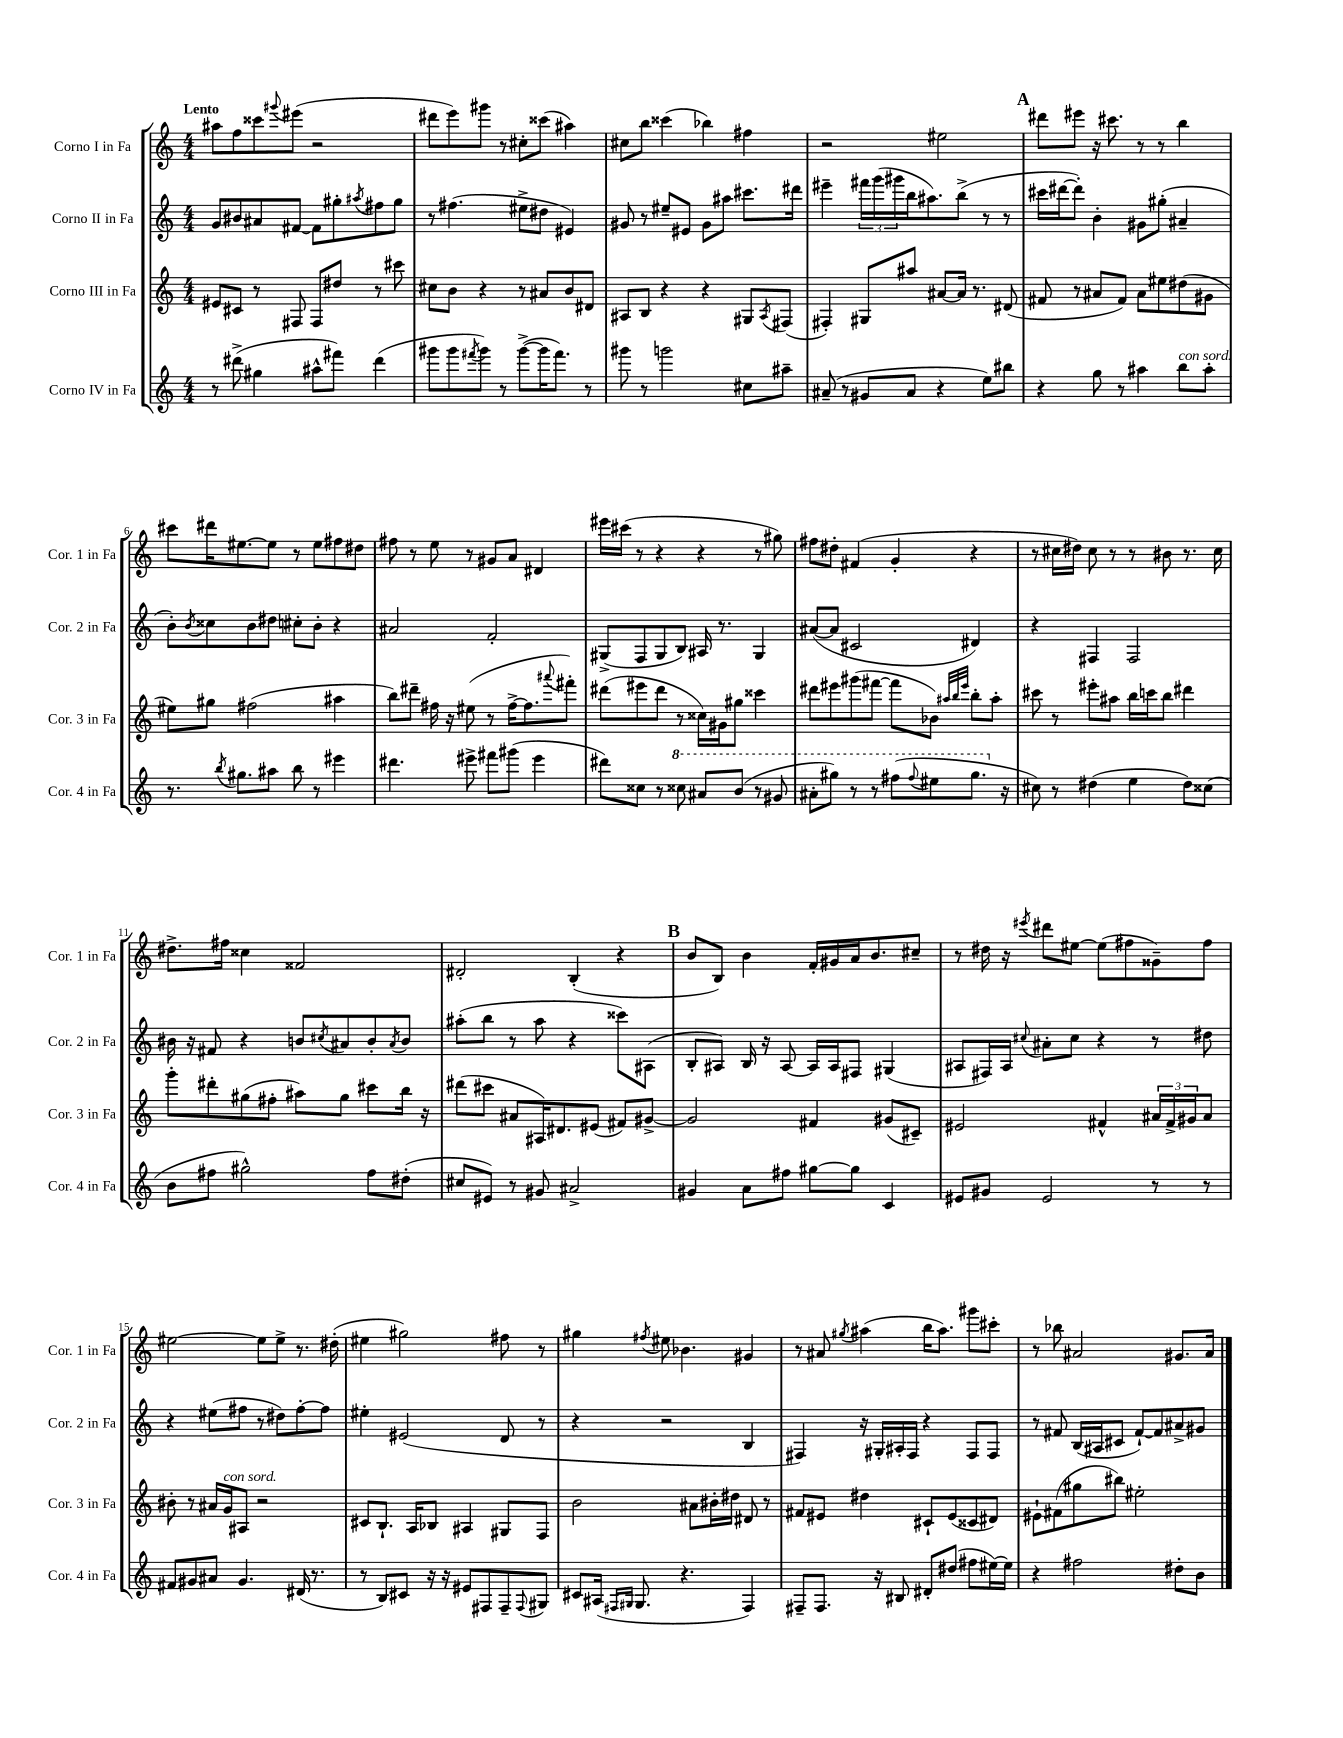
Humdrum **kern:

**kern	**kern	**kern	**kern
*staff4	*staff3	*staff2	*staff1
*clefG2	*clefG2	*clefG2	*clefG2
*k[]	*k[]	*k[]	*k[]
*M4/4	*M4/4	*M4/4	*M4/4
8r	8e#/L	8g/L	8aa#\L
(8ddd#^\	8c#/J	8b#/	8ff\
4gg#\	8r	8a#/	8ccc##\
.	.	.	8qqggg#/
.	8F#/	[8f#/J	(8eee#\J
8aa#^^\L	8F#/L	8f#\]L	2r
8fff#\J)	8dd#/J	8gg#'\	.
.	.	8qaa#/	.
(4ddd#\	8r	8ff#\	.
.	8ccc#\	8gg#\J	.
=	=	=	=
8ggg#\L	8cc#\L	8r	8ddd#\L
8ggg#\	8b\J	(4.ff#\	8eee\)
8qfff#/	.	.	.
8ggg#\J)	4r	.	8ggg#\J
8r	.	.	8r
([8ggg#^\L	8r	8ee#^\L	8cc#'\L
16ggg#\]K	8a#/L	8dd#\J	(8ccc##\J
8.fff#\J)	.	.	.
.	8b/	4e#/)	4aa#\)
8r	8d#/J	.	.
=	=	=	=
8ggg#\	8A#/L	8g#/	8cc#\L
8r	8B/J	8r	8bb\J
2ggg\	4r	8ee#~/L	(4ccc##\
.	.	8e#/J	.
.	4r	8g#\L	4bb-\)
.	.	8aa#\J	.
8cc#\L	8G#/L	8.ccc#\L	4ff#\
.	8qA#/	.	.
8aa#~\J	(8F#/J	.	.
.	.	16ddd#\Jk	.
=	=	=	=
(8a#~/	4F#'/)	4eee#~\	2r
8r	.	.	.
8g#/L	8G#/L	24fff#\LL	.
.	.	(24ggg\	.
.	.	24ggg#\	.
8a#/J	8aa#/J	16bb\J	.
.	.	8.aa#\)	.
4r	[8a#/L	.	2ee#\
.	16a#/]Jk	(8bb^\J	.
.	8.r	.	.
8ee\L)	.	8r	.
8bb#\J	(8d#/	8r	.
=	=	=	=
4r	8f#/	16ccc#\LL	8ddd#\L
.	.	[16ddd#\J	.
.	8r	8ddd#'\]J)	8eee#\J
8gg\	8a#/L	4b'\	16r
.	.	.	8.ccc#\
8r	8f#/J)	.	.
4aa#\	8a#\L	8g#\L	8r
.	8ee#\	(8gg#'\J	8r
8bb\L	(8dd#\	4a#~/	4bb\
8aa#'\J	8g#\J	.	.
=	=	=	=
8.r	8ee#\L)	8b'\L)	8ccc#\L
.	.	8qb/	.
.	8gg#\J	8cc##\	16ddd#\K
8qbb/	.	.	.
8.gg#\L	.	.	[8.ee#\
.	(2ff#\	8b\	.
8aa#\J	.	8dd#\J	8ee#\]J
8bb\	.	8cc#'\L	8r
8r	.	8b'\J	8ee#\L
4eee#\	4aa#\	4r	8ff#\
.	.	.	8dd#\J
=	=	=	=
4.ddd#\	8bb\L)	2a#/	8ff#\
.	8ddd#~\J	.	8r
.	16ff#\	.	8ee\
.	16r	.	.
8eee#^\	(8ee#\	.	8r
8fff#\L	8r	2f'/	8g#/L
(8ggg#\J	[16ff#^\LK	.	8a/J
.	8.ff#\]	.	.
4eee#\	.	.	4d#/
.	8qqaaa#/	.	.
.	8fff#'\J)	.	.
=	=	=	=
8ddd#\L)	(8ddd#\L	(8G#^/L	16eee#\LL
.	.	.	(16ccc#\JJ
8cc##\J	8eee#\	8F/	8r
8r	8ddd#\J	8G#/	4r
8ccc##\	8r	8B/J)	.
8aa#/L	16cc##\LL)	16A#/	4r
.	16g#\J	8.r	.
(8bb/J	8gg#\J	.	.
8r	4ccc##\	4G#/	8r
8gg#/	.	.	8gg#\)
=	=	=	=
8aa#'\L	8ddd#\L	([8a#/L	8ff#\L
8ggg#\J)	8eee#\	8a#/]J	8dd#'\J
8r	(8ggg#\	2c#/	(4f#/
8r	[8fff#\J	.	.
(8fff#\L	8fff#\]L	.	4g'/
8qqfff#/	.	.	.
8eee#\	8b-\J)	.	.
.	32qqaa#/LLL	.	.
.	32qqbb/	.	.
.	32qqeee#/JJJ	.	.
8.ggg#\J	8bb'\L	4d#/)	4r
.	8aa#'\J	.	.
16r	.	.	.
=	=	=	=
8cc#\)	8ccc#\	4r	8r
8r	8r	.	16cc#\LL
.	.	.	16dd#\JJ)
(4dd#\	8eee#'\L	4F#/	8cc#\
.	8aa#\J	.	8r
4ee\	16bb\LL	2F#/	8r
.	16ccc\J	.	.
.	8bb\J	.	8b#\
8dd#\L)	4ddd#\	.	8.r
(8cc##\J	.	.	.
.	.	.	16cc#\
=	=	=	=
8b\L	8ggg'\L	16b#\	8.dd#^\L
.	.	16r	.
8ff#\J	8ddd#'\	8f#/	.
.	.	.	16ff#\Jk
2gg#^^\)	(8gg#\	4r	4cc##\
.	8ff#'\J	.	.
.	8aa#\L)	8b/L	2f##/
.	.	8qcc#/	.
.	8gg#\J	8a#/	.
8ff#\L	8ccc#\L	8b'/	.
.	.	8qa#/	.
(8dd#'\J	16bb\Jk	8b/J	.
.	16r	.	.
=	=	=	=
8cc#/L	(8ddd#\L	(8aa#'\L	2d#'/
8e#/J)	8ccc#\J	8bb\J	.
8r	8a#/L	8r	.
8g#/	16A#/K)	8aa#\	.
.	8.d#/	.	.
2a#^/	.	4r	(4B'/
.	(8e#/J	.	.
.	8f#/L)	8ccc##\L)	4r
.	[8g#^/J	(8A#\J	.
=	=	=	=
4g#/	2g#/]	8B'/L	8b/L
.	.	8A#/J)	8B/J)
8a\L	.	16B/	4b\
.	.	16r	.
8ff#\J	.	[8A#/	.
[8gg#\L	4f#/	16A#/]LL	16f'/LL
.	.	16A#/J	16g#/
8gg#\]J	.	8F#/J	16a/J
.	.	.	8.b/
4c/	(8g#/L	(4G#/	.
.	8c#~/J)	.	8cc#~/J
=	=	=	=
8e#/L	2e#/	8A#/L	8r
8g#/J	.	16F#/L)	16dd#\
.	.	16A#/JJ	16r
.	.	8qqcc#/	8qeee#/
2e#/	.	8a#'\L	8ddd#\L
.	.	8cc#\J	[8ee#\J
.	4f#^^/	4r	(8ee#\]L
.	.	.	8ff#\
8r	24a#/LL	8r	8g##~\)
.	24f#^/	.	.
.	24g#/J	.	.
8r	8a#/J	8dd#\	8ff#\J
=	=	=	=
8f#/L	8b#'\	4r	[2ee#\
8g#/	8r	.	.
8a#/J	16a#/LL	(8ee#\L	.
.	16g/J	.	.
4.g#/	8A#/J	8ff#\J	.
.	2r	8r	8ee#\]L
.	.	8dd#\L)	8ee#^\J
(16d#/	.	[8ff#'\	8.r
8.r	.	.	.
.	.	8ff#\]J	.
.	.	.	(16dd#'\
=	=	=	=
8r	8c#/L	4ee#'\	4ee#\
8B/L)	8.B`/J	.	.
8c#/J	.	(2e#/	2gg#\)
.	16A/LK	.	.
16r	8B-/J	.	.
16r	.	.	.
8e#/L	4A#/	.	.
8F#/	.	.	.
8F#~/	8G#/L	8d/	8ff#\
8qqF#/	.	.	.
8G#/J	8F/J	8r	8r
=	=	=	=
8c#/L	2b\	4r	4gg#\
(16A#/Jk	.	.	.
16qqF#/LL	.	.	.
16qqG#/JJ	.	.	.
8.G#/	.	.	.
.	.	.	8qff#/
.	.	2r	8ee#\
4.r	.	.	4.b-\
.	8a#\L	.	.
.	16b#'\L	.	.
.	16dd#\JJ	.	.
4F#/)	8d#/	4B/	4g#/
.	8r	.	.
=	=	=	=
8F#~/L	8f#/L	4F#/)	8r
8.F#/J	8e#/J	.	8a#/
.	.	.	8qgg#/
.	4dd#\	16r	(4aa#\
16r	.	16G#'/LL	.
8B#/	.	16A#'/	.
.	.	16F#/JJ	.
8d#'/L	8c#`/L	4r	16bb\LK
.	.	.	8.aa#\J)
(8dd#/J	(8e#/	.	.
8ff#\L	8c##/	8F#/L	8ggg#\L
[16ee#\L)	8d#/J)	8F#/J	8ccc#'\J
16ee#\]JJ	.	.	.
=	=	=	=
4r	8e#`\L	8r	8r
.	(8f#\	8f#/	8bb-\
2ff#\	8gg#\	(16B/LL	2a#/
.	.	16A#/J	.
.	8bb#\J)	8c#/J	.
.	2ee#'\	[8f#`/L)	.
.	.	8f#/]	.
8dd#'\L	.	8a#^/	8.g#/L
8b\J	.	8g#/J	.
.	.	.	16a#/Jk
==	==	==	==
*-	*-	*-	*-
